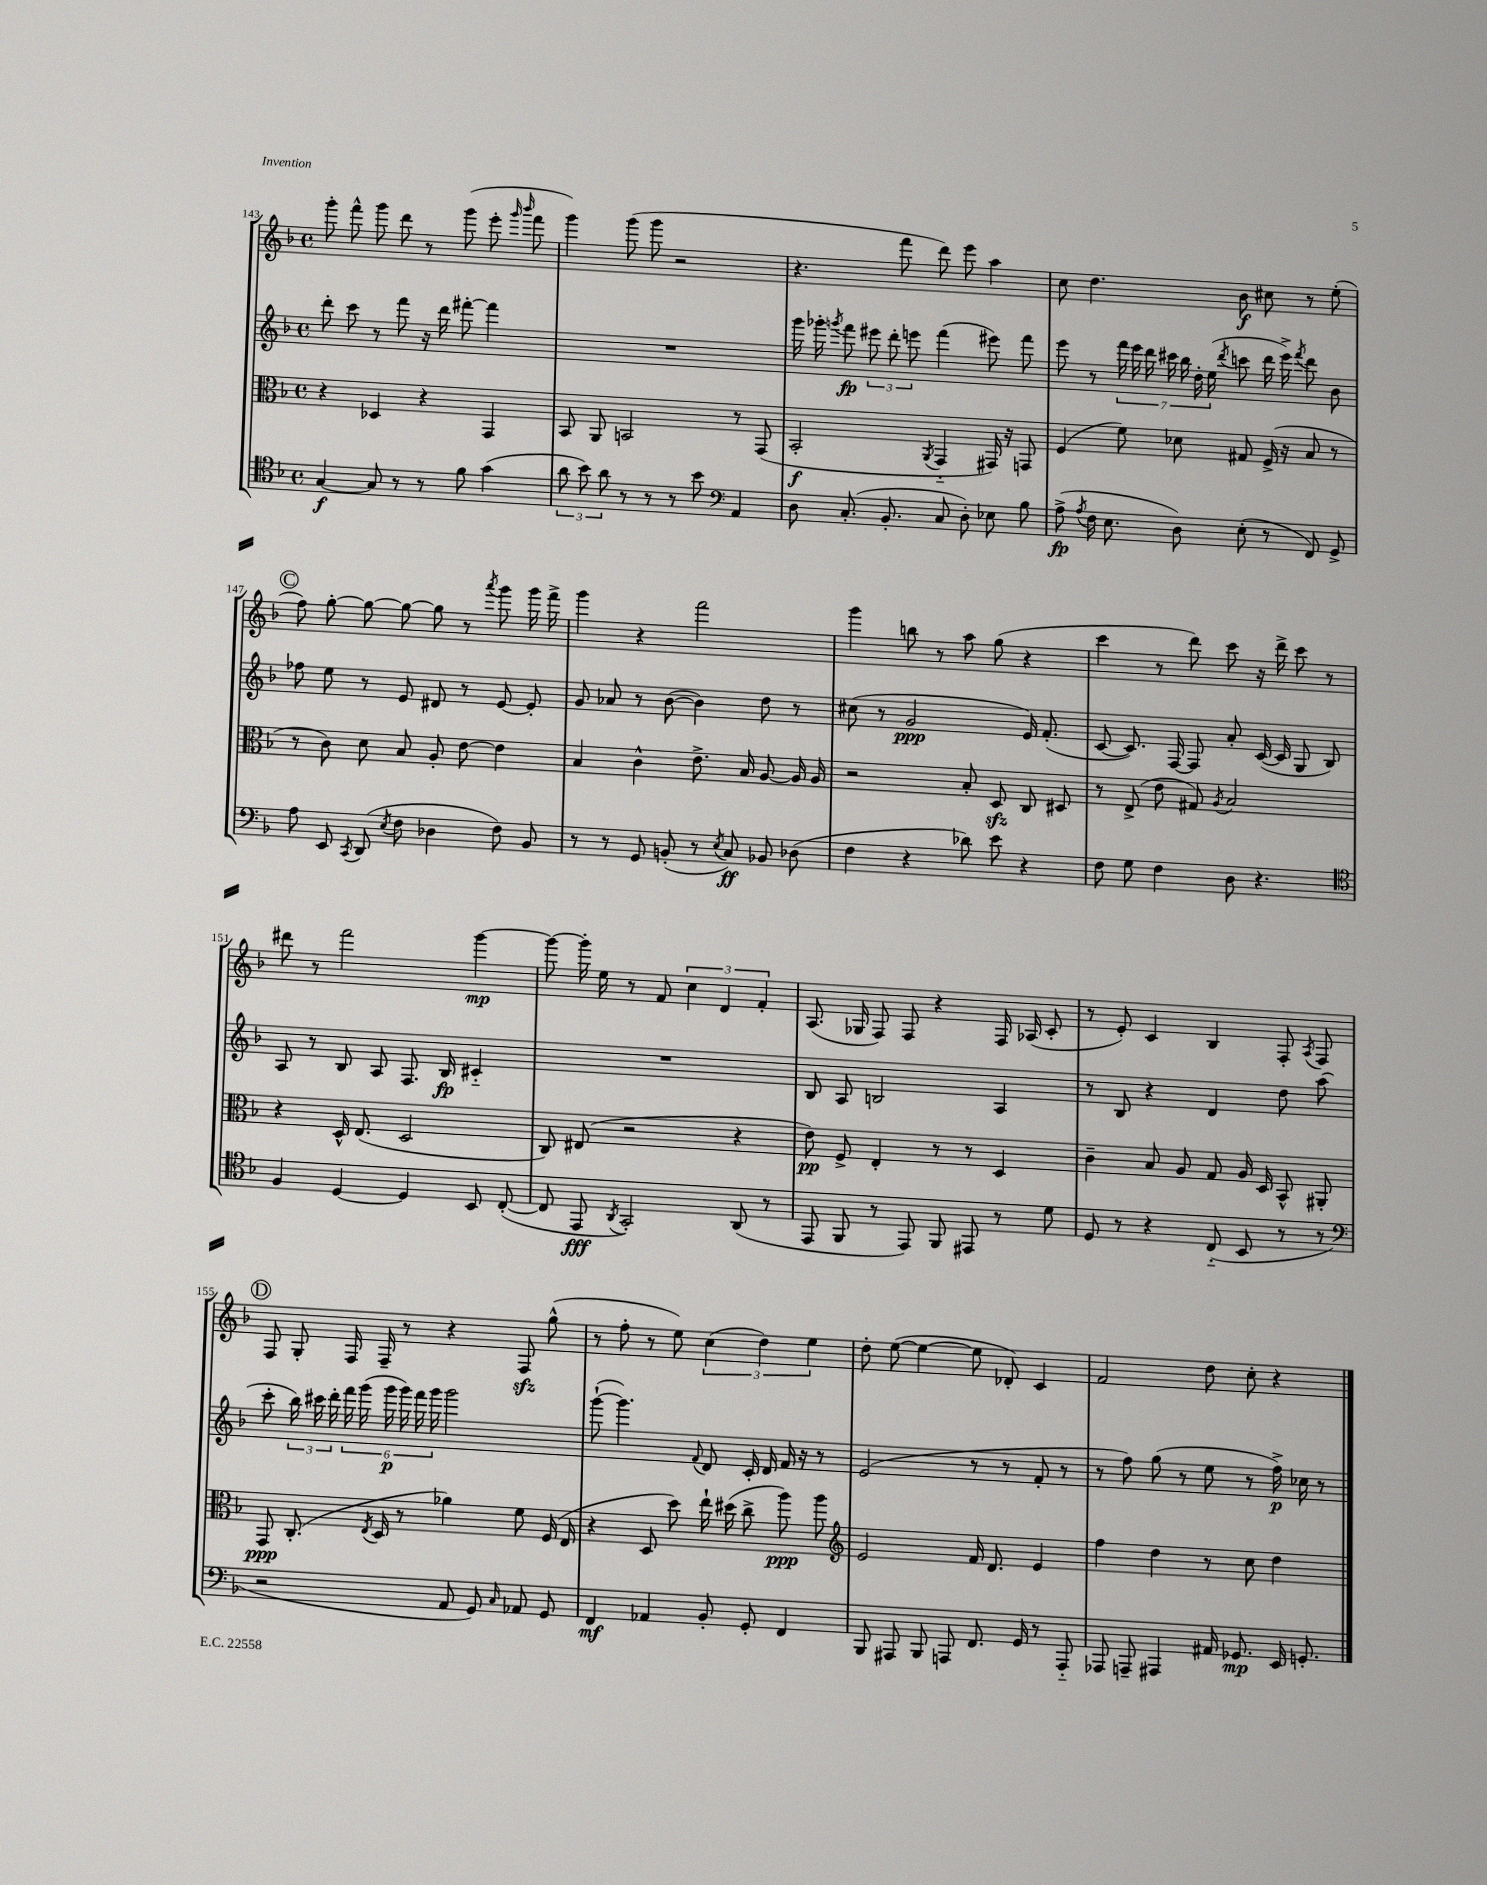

**kern	**kern	**kern	**kern
*staff4	*staff3	*staff2	*staff1
*clefC4	*clefC3	*clefG2	*clefG2
*k[b-]	*k[b-]	*k[b-]	*k[b-]
*M4/4	*M4/4	*M4/4	*M4/4
*met(c)	*met(c)	*met(c)	*met(c)
[4G/	4r	8ddd'\	8ggg'\
.	.	8ccc\	8fff^^\
8G/]	4D-/	8r	8ggg\
8r	.	8fff\	8ddd\
8r	4r	16r	8r
.	.	16ddd\	.
8f\	.	[8fff#'\	(8ggg\
(4g\	4GG/	4fff#\]	8eee'\
.	.	.	16qqggg/
.	.	.	16qqbbb-/
.	.	.	8fff\
=	=	=	=
12a\	8BB-/	1r	4ggg\)
12b-\)	.	.	.
.	8AA/	.	.
12a\	.	.	.
8r	2BB/	.	(8ggg\
8r	.	.	8ggg\
8r	.	.	2r
8b-\	.	.	.
*clefF4	*	*	*
4AA/	8r	.	.
.	(8GG/	.	.
=	=	=	=
8D\	2BB-'/	16ggg\	4.r
.	.	16ggg-'\	.
.	.	8qggg/	.
(8.C'/	.	8fff\	.
.	.	12eee#\	.
8.BB-'/	.	.	.
.	.	12ddd'\	.
.	.	.	8fff\
.	.	12eee\	.
.	8qAA/	.	.
8C/	4GG'~/	(4fff\	8ddd\)
8D'\)	.	.	8eee\
8E-\	16GG#/)	8eee#\)	4aa\
.	16r	.	.
8B-\	8GG/	8fff\	.
=	=	=	=
(8A^\	(4F/	8eee\	8cc\
8qA/	.	.	.
16F\	.	8r	4.dd\
8.E\	.	.	.
.	8f\)	28fff\	.
.	.	28eee\	.
.	.	28ddd\	.
.	.	28ccc#\	.
8D\)	8d-\	.	.
.	.	28bb-\	.
.	.	28dd'\	.
.	.	(28ee\	.
.	.	8qddd/	.
(8E'\	8G#/	8ccc\	8b-\
8r	(16F^/	16ddd\	8cc#\
.	16r	16eee^\)	.
.	.	8qfff/	.
8FF/)	8B-/	8ddd\	8r
8GG^/	8r	8b-\	(8ee'\
=	=	=	=
8A\	8r	8ff-\	8ff\)
8EE/	8c\)	8ee\	[8gg'\
8qCC/	.	.	.
(8DD/	8d\	8r	8gg\_
8qE/	.	.	.
8F\	8B-/	8e/	8gg\_
4D-\	8A'/	8d#/	8gg\]
.	[8e\	8r	8r
.	.	.	8qaaa/
8F\)	4e\]	[8e/	8ggg\
8BB-/	.	8e'/]	16ggg\
.	.	.	16fff^\
=	=	=	=
8r	4B-/	8g/	4ggg\
8r	.	8a-/	.
8GG/	4c^^\	8r	4r
(8BB'/	.	([8b-\	.
8r	8.e^\	4b-\])	2fff\
8qE/	.	.	.
8C/)	.	.	.
.	16B-/	.	.
8BB-/	[8A/	8dd\	.
(8D-\	16A/]	8r	.
.	16A/	.	.
=	=	=	=
4F\	2r	(8cc#\	4ggg\
.	.	8r	.
4r	.	2g/	8bb\
.	.	.	8r
8d-\)	8B-'/	.	8aa\
8e\	8D/	.	(8gg\
4r	8C/	16e/)	4r
.	.	(8.f'/	.
.	8D#/	.	.
=	=	=	=
8F\	8r	[8c/	4ccc\
8G\	(8E^/	8.c/])	.
4F\	8e\	.	8r
.	.	[16F/	.
.	8G#/)	8F/]	8ddd\)
.	8qA/	.	.
8D\	2B-/	8a'/	8ccc\
4.r	.	([16c/	16r
.	.	16c/]	16ddd^\
.	.	8G/	8ccc\
.	.	8B-/)	8r
=	=	=	=
*clefC4	*	*	*
4F/	4r	8A/	8ddd#\
.	.	8r	8r
[4D/	16D^^/	8B-/	2fff\
.	(8.E/	.	.
.	.	8A/	.
4D/]	2D/	8.F/	.
.	.	16B-/	.
8BB-/	.	4c#'~/	[4ggg\
([8C'/	.	.	.
=	=	=	=
8C/]	8C/)	1r	8ggg\_
8EE/	(8E#/	.	16ggg'\]
.	.	.	16ee\
8qAA/	.	.	.
2GG'/)	2r	.	8r
.	.	.	8f/
.	.	.	6cc\
.	.	.	6d/
(8AA/	4r	.	.
.	.	.	6f'/
8r	.	.	.
=	=	=	=
8EE/	8e\)	8B-/	(8.A/
8FF/	8F^/	8A/	.
.	.	.	16G-/
8r	4E'/	2B/	8F/)
8EE/)	.	.	8F/
8FF/	8r	.	4r
8EE#/	8r	.	.
8r	4D/	4A/	16F/
.	.	.	(16A-/
8d\	.	.	8c'/
=	=	=	=
8D/	4c~\	8r	8r
8r	.	8B-/	8e'/)
4r	8B-/	4r	4c/
.	8A/	.	.
(8C'~/	8G/	4d/	4B-/
8BB-/	16A/	.	.
.	16D/	.	.
8r	8BB-^^/	8dd\	8F'/
.	.	.	8qA/
8r	8AA#'/	(8aa\	8F/
=	=	=	=
*clefF4	*	*	*
2r	8GG/	8ccc'\	8F/
.	(8.C'/	24bb-\)	8G'/
.	.	24ccc#\	.
.	.	24ddd'\	.
.	.	24fff\	16F/
.	.	(24ggg\	.
.	8qE/	.	.
.	16D/	.	16F~/
.	.	24ggg\	.
.	8r	24ggg\)	8r
.	.	24fff\	.
.	.	24ggg\	.
8AA/	4a-\)	2ggg\	4r
8GG/)	.	.	.
16qqC/	.	.	.
8AA-/	8f\	.	8F/
8GG/	(16F/	.	(8gg^^\
.	16E/	.	.
=	=	=	=
4FF/	4r	([8ggg`\	8r
.	.	4.ggg\])	8ff'\
4AA-/	8D/	.	8r
.	8dd\)	.	8ee\)
.	.	8qqf/	.
8BB-'/	16ee`\	8d/	(6cc\
.	(16dd#\	.	.
8GG'/	8cc^\	16c'/	.
.	.	.	6dd\)
.	.	16d/	.
4FF/	8aa\)	16f/	.
.	.	16r	.
.	.	.	6ee\
.	8aa\	8r	.
=	=	=	=
*	*clefG2	*	*
8BBB-/	2e/	(2e/	8dd'\
8AAA#/	.	.	([8ee\
8BBB-/	.	.	4ee\_
8AAA/	.	.	.
8.FF/	16f/	8r	8ee\]
.	8.d/	.	.
.	.	8r	8d-'/)
16GG/	.	.	.
8r	4e/	8f'/	4c/
8AAA'~/	.	8r	.
=	=	=	=
8AAA-/	4ff\	8r	2f/
8AAA~/	.	8ff\)	.
4AAA#/	4dd\	(8gg\	.
.	.	8r	.
16AA#/	8r	8ee\	8dd\
8.GG-/	.	.	.
.	8cc\	8r	8cc'\
16EE/	4dd\	16ff^\)	4r
8.GG'/	.	16cc-\	.
.	.	8r	.
==	==	==	==
*-	*-	*-	*-
